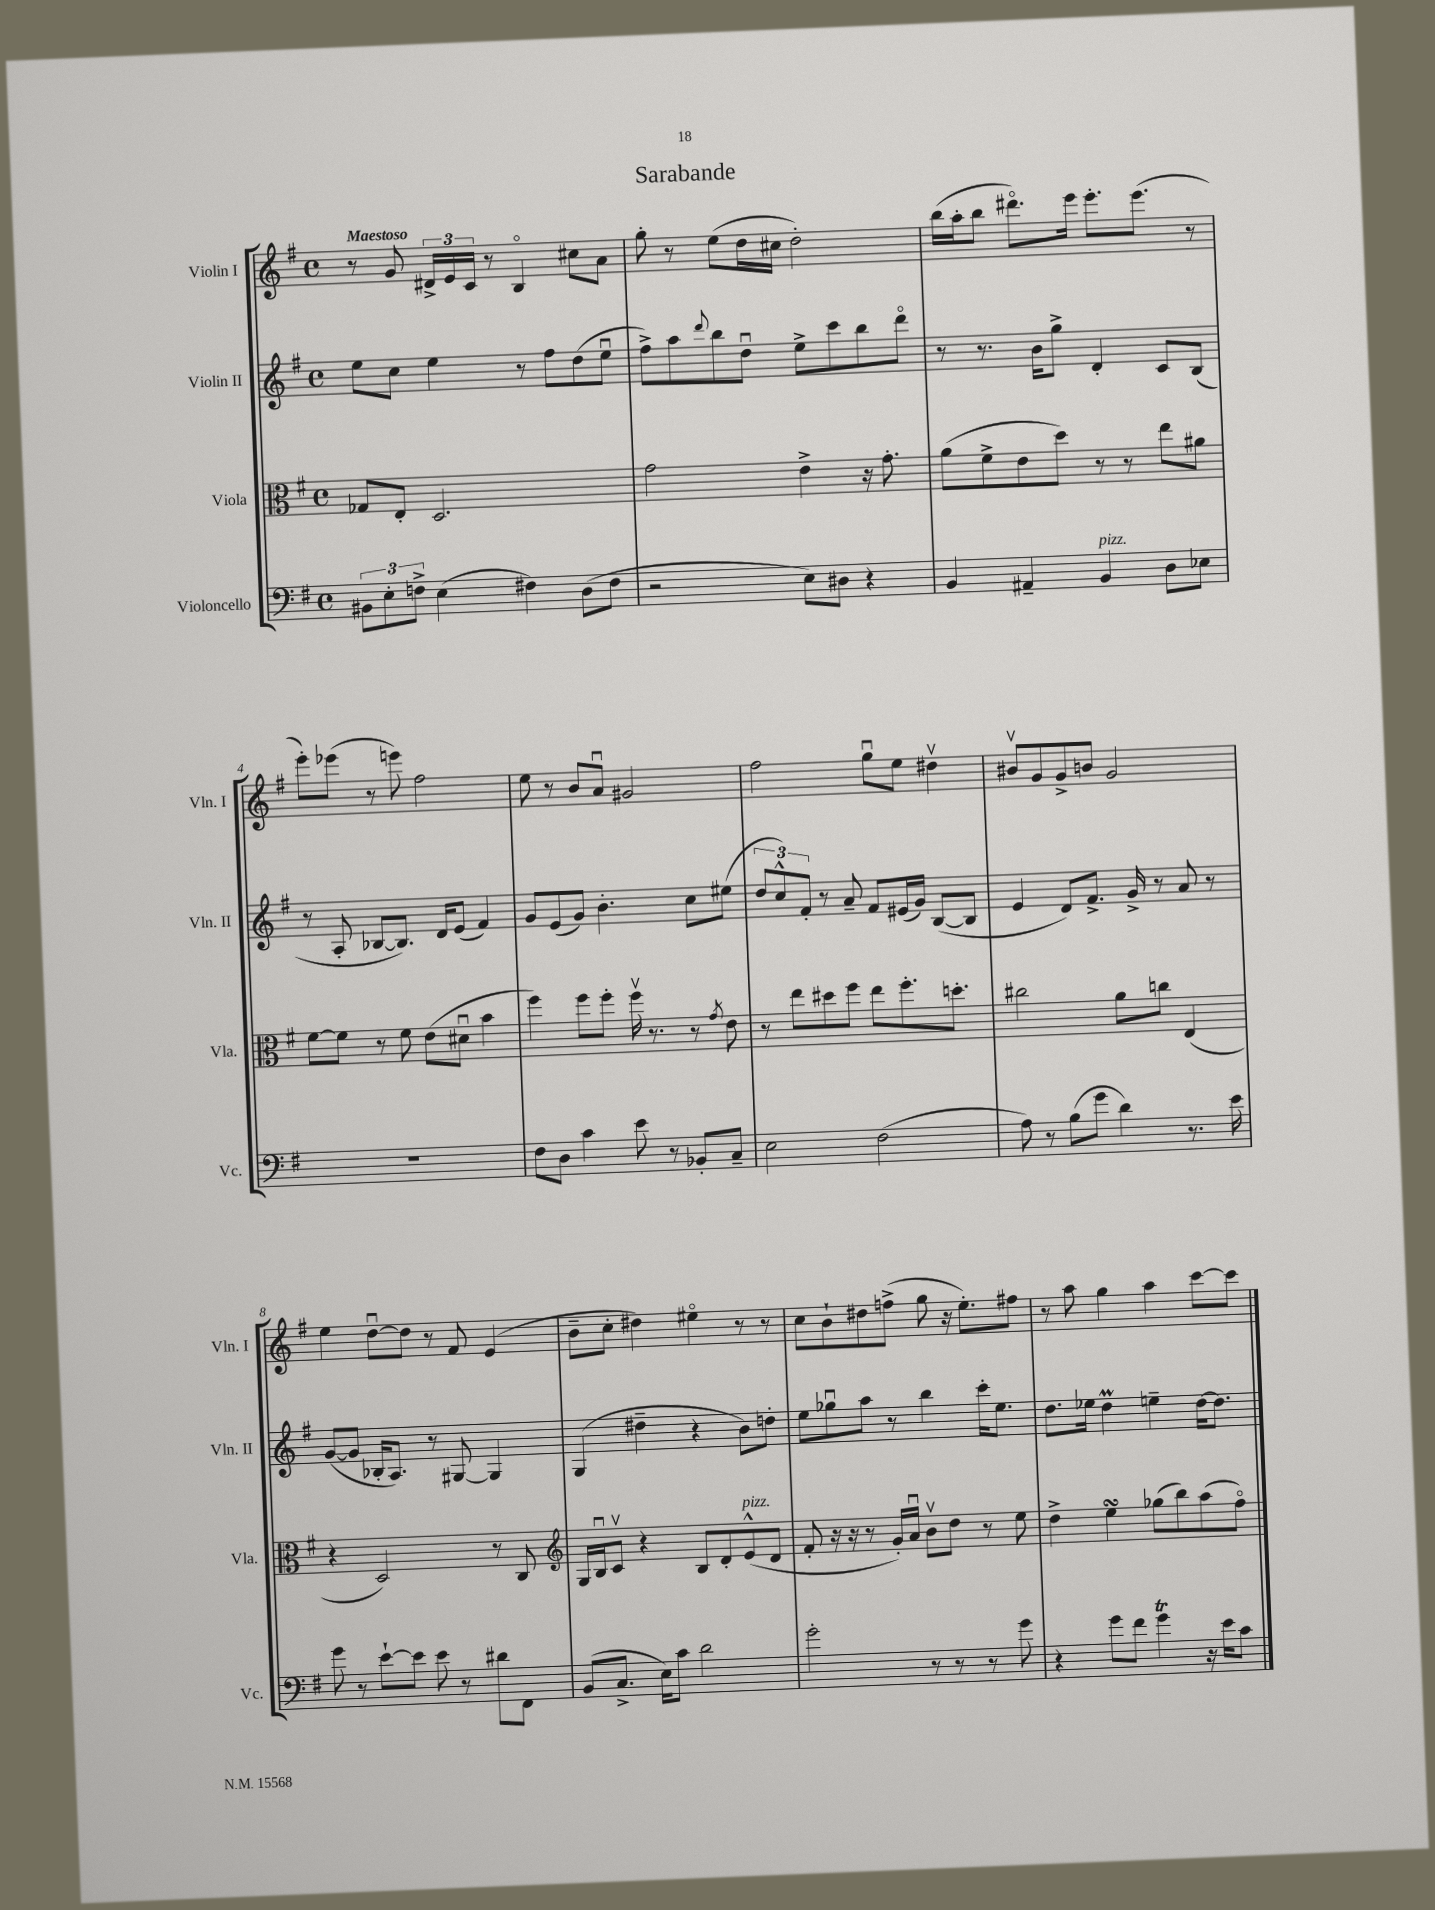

**kern	**kern	**kern	**kern
*staff4	*staff3	*staff2	*staff1
*clefF4	*clefC3	*clefG2	*clefG2
*k[f#]	*k[f#]	*k[f#]	*k[f#]
*M4/4	*M4/4	*M4/4	*M4/4
*met(c)	*met(c)	*met(c)	*met(c)
12BB#\L	8G-/L	8ee\L	8r
12E'\	.	.	.
.	8E'/J	8cc\J	8g/
12F^\J	.	.	.
(4E\	2.D/	4ee\	24d#^/LL
.	.	.	24e/
.	.	.	24c/JJ
.	.	.	8r
4F#\)	.	8r	4Bo/
.	.	8ff#\L	.
(8D\L	.	(8dd\	8cc#\L
8F#\J	.	8eeu\J	8a\J
=	=	=	=
2r	2g\	8ff#^\L)	8gg'\
.	.	8aa\	8r
.	.	8qqddd/	.
.	.	8bb\	(8ee\L
.	.	8ddu\J	16dd\L
.	.	.	16cc#\JJ
8E\L)	4e^\	8ee^\L	2dd'\)
8D#\J	.	8ccc\	.
4r	16r	8bb\	.
.	8.g'\	.	.
.	.	8dddo\J	.
=	=	=	=
4BB/	(8a\L	8r	(16bb\LL
.	.	.	16aa'\J
.	8f#^\	8.r	8bb\J
4AA#~/	8e\	.	8.ddd#o\L)
.	.	16b\LK	.
.	8dd\J)	8gg^\J	.
.	.	.	16eee\Jk
4BB/	8r	4d'/	8.eee'\L
.	8r	.	.
.	.	.	(8.eee\J
8D\L	8ee\L	8c/L	.
8E-\J	8a#\J	(8B/J	8r
=	=	=	=
1r	[8f#\L	8r	8eee'\L)
.	8f#\]J	8A'/	(8eee-\J
.	8r	[8B-/L	8r
.	8f#\	8.B-/]J)	8eee\)
.	(8e\L	.	2ff#\
.	.	16d/LK	.
.	8d#u\J	(8e/J	.
.	4b\	4f#/)	.
=	=	=	=
8F#\L	4ff#\)	8g/L	8ee\
8D\J	.	(8e/	8r
4c\	8ff#\L	8g/J)	8b/L
.	8ff#'\J	4.b'\	8au/J
8e\	16ff#v\	.	2g#/
.	8.r	.	.
8r	.	.	.
8BB-'/L	8r	8cc\L	.
.	8qg/	.	.
8C~/J	8e\	(8ee#\J	.
=	=	=	=
2E\	8r	12dd/L	2ff#\
.	.	12cc^^/)	.
.	8ee\L	.	.
.	.	12f#'/J	.
.	8dd#\	8r	.
.	8ff#\J	8a~/	.
(2F#\	8ee\L	8f#/L	8ggu\L
.	8.ff#'\	(16e#/L	8ee\J
.	.	16g/JJ)	.
.	.	([8B/L	4dd#v\
.	8.dd'\J	.	.
.	.	8B/]J	.
=	=	=	=
8A\)	2cc#\	4e/	8b#v/L
8r	.	.	8g/
(8B\L	.	8d/L)	8g^/
8g\J	.	8.f#^/J	8b/J
4d\)	8a\L	.	2g/
.	.	16g^/	.
.	8cc\J	8r	.
8.r	(4E/	8a/	.
.	.	8r	.
16e\	.	.	.
=	=	=	=
8g\	4r	([8g/L	4ee\
8r	.	8g/]J	.
[8e`\L	2D/)	16B-'/LK	[8ddu\L
.	.	8.A/J)	.
8e\]J	.	.	8dd\]J
8e\	.	8r	8r
8r	.	[8G#/	8f#/
8d#\L	8r	4G#/]	(4e/
8FF#\J	8C/	.	.
=	=	=	=
*	*clefG2	*	*
(8BB/L	16G/LL	(4G/	8b~\L
.	16Bu/J	.	.
8.C^/J	8cv/J	.	8cc'\J
.	4r	4dd#~\	4dd#\)
16E\LK)	.	.	.
8c\J	.	.	.
2d\	8B/L	4r	4ee#o\
.	8d'/	.	.
.	(8e^^/	8b\L)	8r
.	8d/J	8dd'\J	8r
=	=	=	=
2g'\	8f#'/	8ee\L	8cc\L
.	16r	8gg-u\	8b`\
.	16r	.	.
.	8r	8aa\J	8dd#\
.	16g'/LL)	8r	(8ff^\J
.	16au/JJ	.	.
8r	8bv\L	4bb\	8gg\
8r	8dd\J	.	16r
.	.	.	8.ee'\L)
8r	8r	16ccc'\LK	.
.	.	8.ee\J	.
8g\	8ee\	.	8ff#\J
=	=	=	=
4r	4dd^\	8.dd\L	8r
.	.	.	8aa\
.	.	16ee-\Jk	.
8g\L	4ee\	4dd\	4gg\
8f#\J	.	.	.
4g\	(8gg-\L	4ee~\	4aa\
.	8bb\)	.	.
16r	(8aa\	[16dd\LK	[8ccc\L
16e\LK	.	8.dd\]J	.
8c\J	8ff#o\J)	.	8ccc\]J
==	==	==	==
*-	*-	*-	*-
